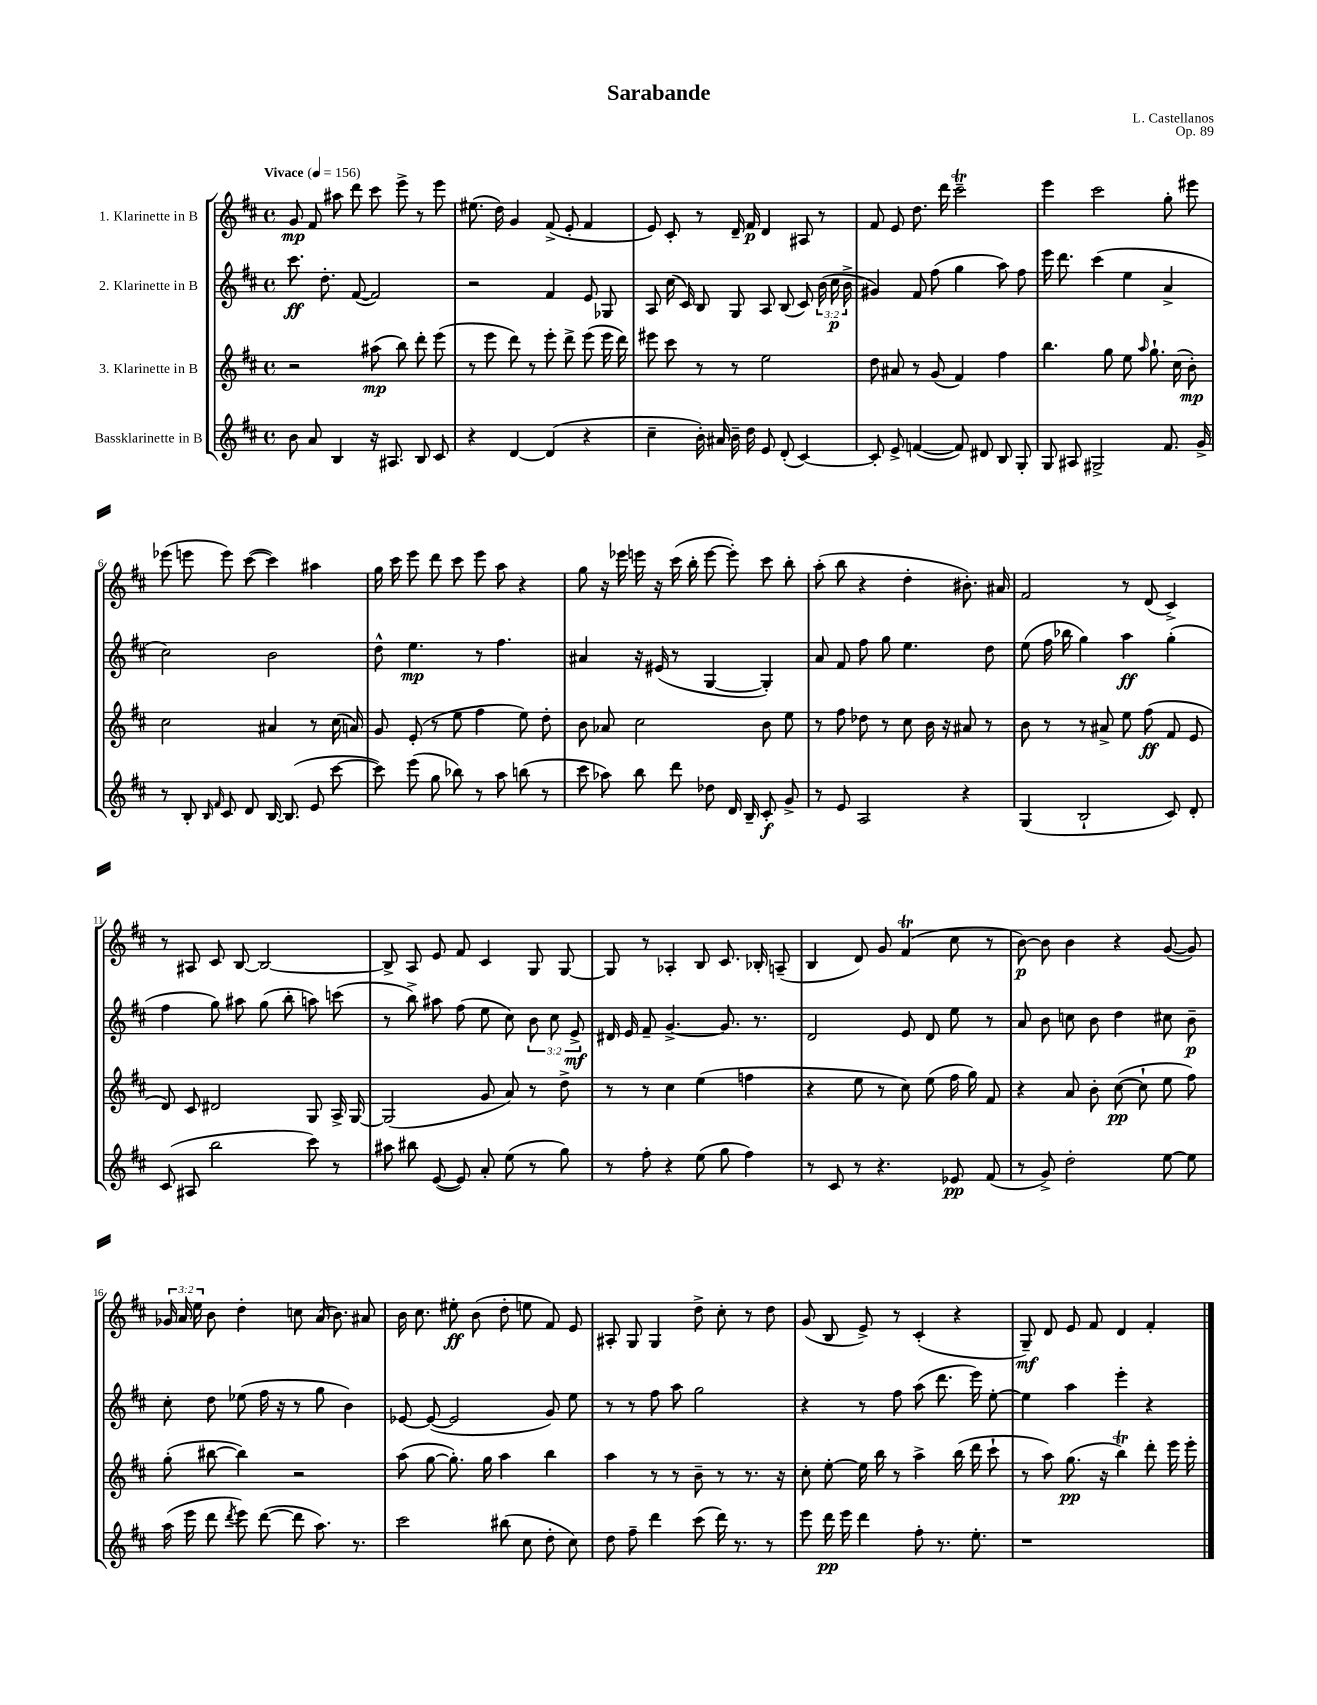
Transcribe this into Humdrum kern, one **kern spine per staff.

**kern	**kern	**kern	**kern
*staff4	*staff3	*staff2	*staff1
*clefG2	*clefG2	*clefG2	*clefG2
*k[f#c#]	*k[f#c#]	*k[f#c#]	*k[f#c#]
*M4/4	*M4/4	*M4/4	*M4/4
*met(c)	*met(c)	*met(c)	*met(c)
*MM156	*MM156	*MM156	*MM156
8b	2r	8.ccc#	8g
8a	.	.	8f#
.	.	8.dd'	.
4B	.	.	8aa#
.	.	([8f#	8ddd
16r	(8aa#	2f#])	8ccc#
8.A#	.	.	.
.	8bb)	.	8eee^
8B	8ddd'	.	8r
8c#	(8eee	.	8eee
=	=	=	=
4r	8r	2r	(8.ee#
.	8eee	.	.
.	.	.	16dd)
[4d	8ddd)	.	4g
.	8r	.	.
(4d]	8eee'	4f#	(8f#^
.	8ddd^	.	8e'
4r	(8eee	8e	4f#
.	16eee	8G-	.
.	16ddd)	.	.
=	=	=	=
4cc#~	8eee#	8A	8e)
.	8ccc#	(16cc#	8c#'
.	.	16c#)	.
16b')	8r	8B	8r
16a#	.	.	.
16b~	8r	8G	16d~
16dd	.	.	16f#
8e	2ee	8A	4d
(8d'	.	(8B	.
[4c#)	.	8c#)	8A#
.	.	(24b	8r
.	.	24cc#	.
.	.	24b^	.
=	=	=	=
8c#']	8dd	4g#)	8f#
8e^	8a#	.	8e
([4f	8r	8f#	8.dd
.	(8g	(8ff#	.
.	.	.	16ddd
8f])	4f#)	4gg	2ccc#~
8d#	.	.	.
8B	4ff#	8aa)	.
8G'	.	8ff#	.
=	=	=	=
8G	4.bb	16eee	4eee
.	.	8.ddd	.
8A#	.	.	.
2G#^	.	(4ccc#	2ccc#
.	8gg	.	.
.	8ee	4ee	.
.	16qqaa	.	.
.	8.gg`	.	.
8.f#	.	4a^	8gg'
.	(16cc#	.	.
.	8b')	.	8eee#
16g^	.	.	.
=	=	=	=
8r	2cc#	2cc#)	(8eee-
8B'	.	.	8eee
16qqB	.	.	.
16qqf#	.	.	.
8c#	.	.	8eee)
8d	.	.	([8ccc#
[16B	4a#	2b	4ccc#])
(8.B]	.	.	.
8e	8r	.	4aa#
[8ccc#	(16cc#	.	.
.	16a)	.	.
=	=	=	=
8ccc#])	8g	8dd^^	16gg
.	.	.	16ccc#
(8eee	(8e'	4.ee	8eee
8gg	8r	.	8ddd
8bb-)	8ee	.	8ccc#
8r	4ff#	8r	8eee
8aa	.	4.ff#	8aa
(8bb	8ee)	.	4r
8r	8dd'	.	.
=	=	=	=
8ccc#	8b	4a#	8gg
8aa-)	8a-	.	16r
.	.	.	16eee-
8bb	2cc#	16r	16eee
.	.	(16e#	16r
8ddd	.	8r	(16ccc#
.	.	.	16bb'
8dd-	.	[4G	[8eee
16d	.	.	8eee'])
16B~	.	.	.
8c#'	8b	4G'])	8ccc#
8g^	8ee	.	8bb'
=	=	=	=
8r	8r	8a	(8aa'
8e	8ff#	8f#	8bb
2A	8dd-	8ff#	4r
.	8r	8gg	.
.	8cc#	4.ee	4dd'
.	16b	.	.
.	16r	.	.
4r	8a#	.	8.b#')
.	8r	8dd	.
.	.	.	16a#
=	=	=	=
(4G	8b	(8ee	2f#
.	8r	16ff#	.
.	.	16bb-	.
2B`	8r	4gg)	.
.	8a#^	.	.
.	8ee	4aa	8r
.	(8ff#	.	(8d
8c#)	8f#	(4gg'	4c#^)
8d'	8e	.	.
=	=	=	=
(8c#	8d)	4ff#	8r
8A#	8c#	.	8A#
2bb	2d#	8gg)	8c#
.	.	8aa#	[8B
.	.	(8gg	2B_
.	.	8bb'	.
8ccc#)	8G	8aa)	.
8r	16A^	(8ccc	.
.	[16G	.	.
=	=	=	=
8aa#	(2G]	8r	8B^]
8bb#	.	8bb^)	8A
([8e	.	8aa#	8e
8e])	.	(8ff#	8f#
8a'	8g	8ee	4c#
(8ee	8a)	8cc#)	.
8r	8r	12b	8G
.	.	12cc#	.
8gg)	8dd^	.	[8G
.	.	12e^	.
=	=	=	=
8r	8r	16d#	8G]
.	.	16e	.
8ff#'	8r	8f#~	8r
4r	4cc#	[4.g^	4A-'
(8ee	(4ee	.	8B
8gg	.	8.g]	8.c#
4ff#)	4ff	.	.
.	.	8.r	16B-'
.	.	.	(8A~
=	=	=	=
8r	4r	2d	4B
8c#	.	.	.
8r	8ee	.	8d)
4.r	8r	.	8g
.	8cc#)	8e	(4f#
.	(8ee	8d	.
8e-	16ff#	8ee	8cc#
.	16gg)	.	.
(8f#	8f#	8r	8r
=	=	=	=
8r	4r	8a	[8b)
8g^)	.	8b	8b]
2dd'	8a	8cc	4b
.	8b'	8b	.
.	([8cc#	4dd	4r
.	8cc#`]	.	.
[8ee	8ee	8cc#	([8g
8ee]	8ff#)	8b~	8g])
=	=	=	=
(16aa	(8gg'	8cc#'	24g-
.	.	.	24a
16eee	.	.	.
.	.	.	24ee
8ddd	[8bb#	8dd	8b
8qddd	.	.	.
8eee)	4bb#])	(8ee-	4dd'
([8ddd	.	16ff#	.
.	.	16r	.
8ddd]	2r	8r	8cc
8.aa)	.	8gg	(16a
.	.	.	8.b)
.	.	4b)	.
8.r	.	.	.
.	.	.	8a#
=	=	=	=
2ccc#	(8aa	[8e-	16b
.	.	.	8.cc#
.	[8gg	(8e-_	.
.	8.gg'])	2e-]	8ee#'
.	.	.	(8b
.	16gg	.	.
(8bb#	4aa	.	8dd'
8cc#	.	.	8ee
8dd'	4bb	8g)	8f#)
8cc#)	.	8ee	8e
=	=	=	=
8dd	4aa	8r	8A#'
8ff#~	.	8r	8G
4ddd	8r	8ff#	4G
.	8r	8aa	.
(8ccc#	8b~	2gg	8dd^
16ddd)	8r	.	8cc#'
8.r	.	.	.
.	8.r	.	8r
8r	.	.	8dd
.	16r	.	.
=	=	=	=
8eee	8cc#'	4r	(8g
16ddd	[8ee'	.	8B
16eee	.	.	.
4ddd	16ee]	8r	8e^)
.	16bb	.	.
.	8r	8ff#	8r
8ff#'	4aa^	(8aa	(4c#'
8.r	.	8.ddd	.
.	(16bb	.	4r
8.ee'	16ddd	16eee)	.
.	8ccc#`	[8ee'	.
=	=	=	=
1r	8r	4ee]	8G~)
.	8aa)	.	8d
.	(8.gg	4aa	8e
.	.	.	8f#
.	16r	.	.
.	4bb)	4eee'	4d
.	8ddd'	4r	4f#'
.	16eee	.	.
.	16eee'	.	.
==	==	==	==
*-	*-	*-	*-
